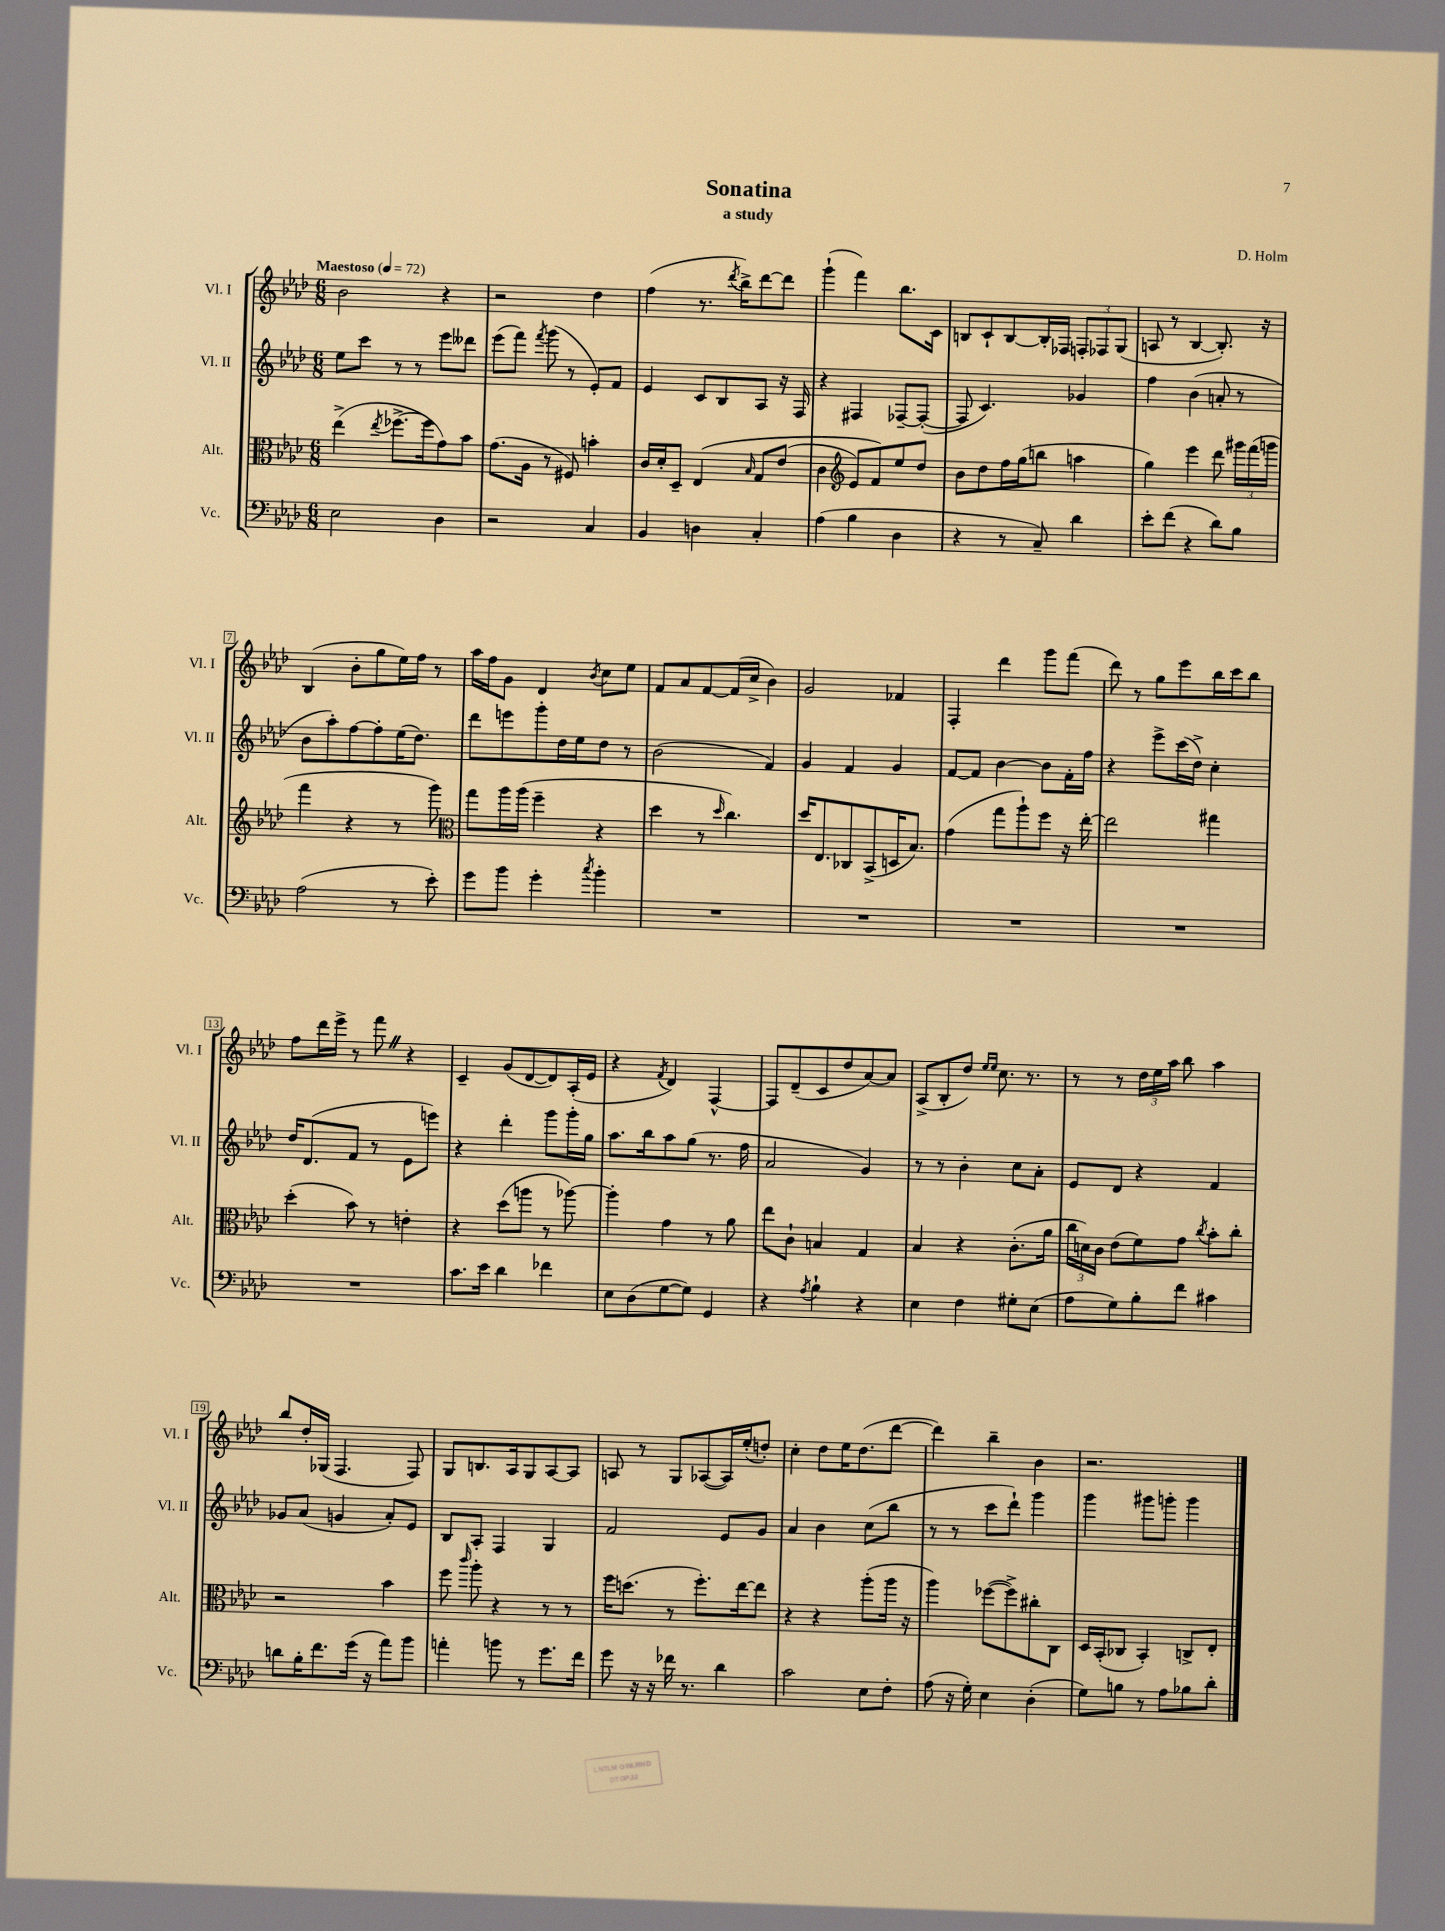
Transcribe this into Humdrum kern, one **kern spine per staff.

**kern	**kern	**kern	**kern
*staff4	*staff3	*staff2	*staff1
*clefF4	*clefC3	*clefG2	*clefG2
*k[b-e-a-d-]	*k[b-e-a-d-]	*k[b-e-a-d-]	*k[b-e-a-d-]
*M6/8	*M6/8	*M6/8	*M6/8
*MM72	*MM72	*MM72	*MM72
2E-	(4ee-^	8ee-	2b-
.	.	8ccc	.
.	8qee-	.	.
.	[8.ff-^	8r	.
.	.	8r	.
.	16ff-]	.	.
4D-	8g)	8eee-	4r
.	8b-	8ddd--	.
=	=	=	=
2r	(8.g	(8eee-	2r
.	.	8fff)	.
.	16A-	.	.
.	.	8qfff	.
.	8r	(8ggg	.
.	8F#)	8r	.
4C	4b'	8e-')	4dd-
.	.	8f	.
=	=	=	=
4BB-	16c	4e-	(4ff
.	16d-'	.	.
.	8D-~	.	.
4D	&(4E-	8c	8.r
.	.	8B-	.
.	.	.	8qddd-
.	.	.	16bb-^)
.	16qqB-	.	.
4C'	8G	8A-	[8ddd-
.	(8e-	16r	8ddd-]
.	.	16F	.
=	=	=	=
(4A-	4c	4r	(4ggg`
*	*clefG2	*	*
4B-	8e-)	4F#	4fff)
.	8f&)	.	.
4D-	8ee-	[8F-~	8.bb-
.	8dd-	(8F-'_	.
.	.	.	16c
=	=	=	=
4r	8b-	8F-]	8B
.	8dd-	4.c)	8c`
8r	16ff	.	[8B
.	(16gg	.	.
8C~)	8bb	.	16B']
.	.	.	16F-
4d-	4aa	4g-	12F'
.	.	.	12F-
.	.	.	(12G
=	=	=	=
8e-'	4gg)	4ff	8A
(8f	.	.	8r
4r	4eee-	(4b-	[4B-
8d-)	8ddd-	8a'	8.B-'])
8B-	24ggg#	8r	.
.	(24fff	.	.
.	.	.	16r
.	24ggg	.	.
=	=	=	=
(2A-	4fff	8b-	(4B-
.	.	8aa-')	.
.	4r	[8ff	8b-'
.	.	8ff']	8gg
8r	8r	(16ee-	16ee-)
.	.	8.dd-)	16ff
8e-')	8ggg)	.	8r
=	=	=	=
*	*clefC3	*	*
8g	8gg	8ddd-	16aa-
.	.	.	16ff
8b-	16aa-	8eee	8g
.	(16aa-	.	.
4g'	4ff~	8ggg'	4d-
.	.	16dd-	.
.	.	16ee-	.
8qcc	.	.	8qb-
4b-'	4r	8dd-	8cc
.	.	8r	8ee-
=	=	=	=
2.r	4dd-	(2b-	8f
.	.	.	8a-
.	8r	.	[8f
.	16qqdd-	.	.
.	4.cc)	.	(16f]
.	.	.	16cc^
.	.	4f)	4b-)
=	=	=	=
2.r	16dd-	4g	2g
.	8.E-	.	.
.	8C-	4f	.
.	(8BB-^	.	.
.	16D	4g	4f-
.	8.B-)	.	.
=	=	=	=
2.r	(4g	[8f	4F'
.	.	8f]	.
.	8gg	[4b-	4ddd-
.	8aa-`)	.	.
.	8ff	8b-]	8ggg
.	16r	16f'	(8fff
.	[16ee-'	16ff	.
=	=	=	=
2.r	2ee-]	4r	8ddd-)
.	.	.	8r
.	.	8eee-^	8gg
.	.	(16ccc	8eee-
.	.	16dd-^)	.
.	4gg#	4cc'	16bb-
.	.	.	16ccc
.	.	.	8bb-
=	=	=	=
2.r	(4dd-'	16dd-	8ff
.	.	(8.d-	.
.	.	.	16ddd-
.	.	.	16eee-^
.	8b-)	8f	8r
.	8r	8r	8fff
.	4e'	8e-	4r
.	.	8eee)	.
=	=	=	=
8.c	4r	4r	4c~
16e-	.	.	.
4d-	(8dd-	4ddd-'	(8g
.	8aa	.	[8d-
4f-	8r	8ggg	8d-])
.	[8aa-)	16ggg'	(16A-'
.	.	16gg	16e-
=	=	=	=
8E-	4aa-']	8.aa-	4r
(8D-	.	.	.
.	.	16bb-	.
.	.	.	8qf
[8G	4g	8aa-	4d-)
8G])	.	(8gg	.
4GG	8r	8.r	[4F^^
.	8a-	.	.
.	.	16ff	.
=	=	=	=
4r	8ee-	2a-	8F]
.	8c`	.	(8d-~
8qA-	.	.	.
4B-`	4B	.	8c
.	.	.	8dd-
4r	4G	4g)	[8a-)
.	.	.	8a-]
=	=	=	=
4E-	4B-	8r	(8A-^
.	.	8r	8B-'
4F	4r	4b-'	8dd-)
.	.	.	16qqee-
.	.	.	16qqee-
.	.	.	8.cc
8G#'	(8.c'	8cc	.
.	.	.	8.r
(8E-	.	8a-'	.
.	16a-	.	.
=	=	=	=
8A-	24cc	8e-	8r
.	24d)	.	.
.	24c	.	.
8G)	(8e-	8d-	8r
8B-'	8f)	4r	24dd-
.	.	.	24ee-
.	.	.	24aa-
8f	8g	.	8bb-
.	8qcc	.	.
4c#	8b-'	4f	4aa-
.	8cc'	.	.
=	=	=	=
8d	2r	8g-	8bb-
16B-'	.	(8a-	16dd-'
8.f	.	.	(16G-
.	.	4g	4.F
(16g	.	.	.
16r	.	.	.
8a-)	4b-	8a-')	.
8b-	.	8e-	8F)
=	=	=	=
4a'	8ff	8B-	8G
.	16qqccc	.	.
.	8aa-'	8A-'	8.B
8b	4r	4F	.
.	.	.	16A-
8r	.	.	8G
8.g	8r	4G	[8A-
.	8r	.	8A-]
16f	.	.	.
=	=	=	=
8g	16ff	2f	8A
.	(8.dd	.	.
16r	.	.	8r
16r	.	.	.
16f-	8r	.	8G
8.r	.	.	.
.	8.ff')	.	([8A-
4d-	.	8e-	16A-])
.	[16ee-	.	(16ee-'
.	8ee-]	8g	8dd')
=	=	=	=
2c	4r	4a-	4cc'
.	4r	4b-	8dd-
.	.	.	16ee-
.	.	.	(8.dd-
8E-	(8aa-'	(8cc	.
8F'	16aa-	8bb-	[8ddd-
.	16r	.	.
=	=	=	=
(8A-	4aa-)	8r	4ddd-])
16r	.	8r	.
16G')	.	.	.
4E-	([8ff-	8ccc	4bb-~
.	8ff-^])	8ddd-`)	.
(4D-'	8cc#'	4ggg	4b-
.	8C	.	.
=	=	=	=
8G)	16D-	4ggg	2.r
.	(16BB-'	.	.
8B	8C-	.	.
8r	4BB-')	8ggg#	.
8A-	.	8ggg'	.
8B-	8C^	4ggg	.
8d-'	8E-'	.	.
==	==	==	==
*-	*-	*-	*-
